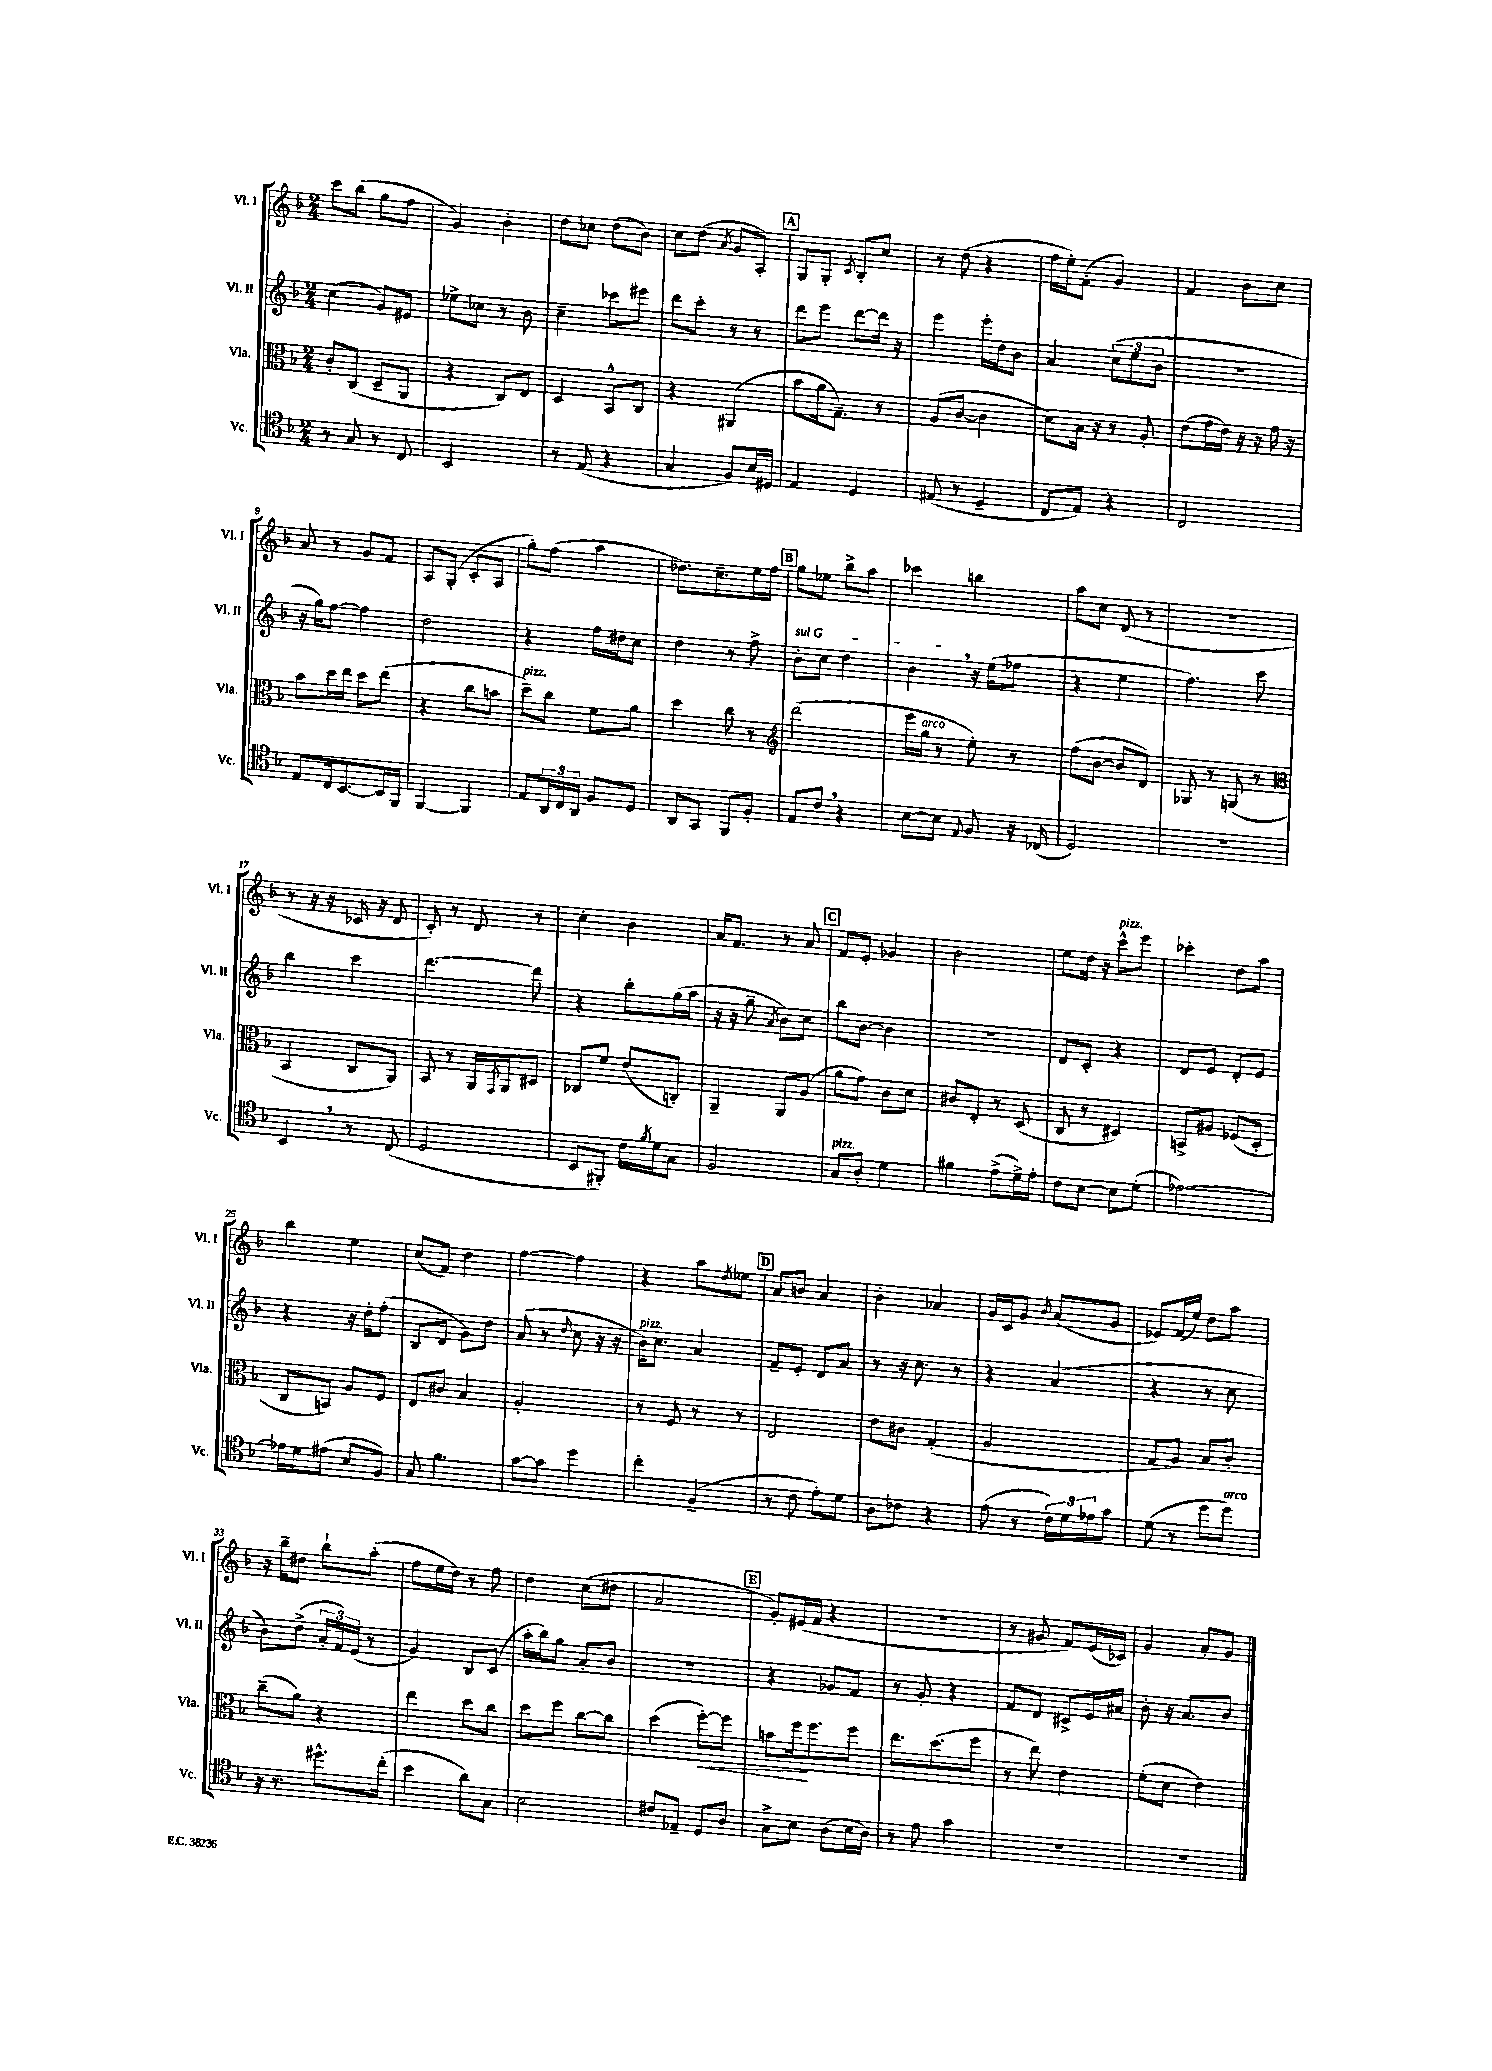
<<
\new StaffGroup <<
\new Staff = "s0" \with { instrumentName = "Vl. I" shortInstrumentName = "Vl. I" } {
    \clef treble \key f \major \numericTimeSignature \time 2/4
    c'''8 bes''8( g''8 f''8 |
    g'4) bes'4-. |
    d''8 ces''8 d''8( bes'8) |
    c''8 d''8( \acciaccatura { a'8 } g'8 a8-.) |
    \mark \markup { \box "A" } g8 g8-. \acciaccatura { c'8 } bes8-. c''8 |
    r8 d''8( r4 |
    f''16 e''16-.) f'8-.( g'4) |
    f'4 bes'8 c''8 |
    a'8 r8 g'8 f'8 |
    a8 g8-.( c'8-. a8 |
    g''8-.) f''8( a''4 |
    des''8.) c''8.-- e''16 f''16 |
    \mark \markup { \box "B" } g''8 ees''8 bes''8-> a''8 |
    ces'''4 b''4 |
    a''8 c''8 d'8( r8 |
    r2 |
    r8 r16 r16 ces'16 r16 d'8 |
    c'8-.) r8 d'8 r8 |
    c''4-. bes'4 |
    a'16 f'8. r8 a'8 |
    \mark \markup { \box "C" } f'8 e'8-. ges'4 |
    bes'2 |
    e''8 d''16 r16 c'''8-^^\markup { \italic "pizz." } e'''8 |
    ces'''4-. d''8 a''8 |
    bes''4 e''4 |
    c''8( f'8) d''4 |
    f''4~ f''4 |
    r4 a''8 \acciaccatura { d''8 } ees''8 |
    \mark \markup { \box "D" } a'8 b'8 a'4 |
    bes'4-. aes'4 |
    g'16 c'16 g'8 \acciaccatura { bes'8 } a'8( g'8 |
    ees'8) f'16( e''16) d''8 a''8 |
    r16 bes''16-- dis''8 bes''8-! a''8-.( |
    f''8 e''16 d''16) r8 f''8 |
    d''4 c''8( dis''8 |
    a'2 |
    \mark \markup { \box "E" } g'8-.) eis'16( f'16 r4 |
    R2 |
    r8 gis'8 f'8) e'16( ces'16) |
    g'4 a'8-. g'8 \bar "|." |
}
\new Staff = "s1" \with { instrumentName = "Vl. II" shortInstrumentName = "Vl. II" } {
    \clef treble \key f \major \numericTimeSignature \time 2/4
    c''4( g'8) eis'8 |
    ees''8-> ces''8 r8 bes'8 |
    c''4-- ces'''8 eis'''8 |
    d'''8 c'''8-. r8 r8 |
    \mark \markup { \box "A" } d'''8 e'''8 d'''8~ d'''16 r16 |
    e'''4 e'''16-. d''16 bes'8 |
    a'4 \tuplet 3/2 { c''8( e''8 bes'8 } |
    r2 |
    r16 g''16) f''8~ f''4 |
    d''2 |
    r4 f''16 dis''16 c''8 |
    d''4 r8 f''8-> |
    \mark \markup { \box "B" } \once \override TextSpanner.bound-details.left.text = \markup { \italic "sul G" } bes'8-.\startTextSpan c''8 d''4 |
    bes'4\stopTextSpan \breathe r16 e''16( fes''8 |
    r4 e''4 |
    f''4.) c'''8 |
    bes''4 c'''4 |
    d'''4.~ d'''8 |
    r4 bes''8-. g''16( a''16 |
    r16 r16 g''8-- \acciaccatura { a'8 } bes'8) c''8 |
    \mark \markup { \box "C" } bes''8 bes'8~ bes'4 |
    r2 |
    d'8 c'8-. r4 |
    d'8 e'8 d'8-. e'8 |
    r4 r16 d''16-. f''8-.( |
    bes8 d'8 g'8) d''8 |
    a'8( r8 \grace { d''16 } c''8 r16 r16 |
    bes'16^\markup { \italic "pizz." }) c''8. a'4 |
    \mark \markup { \box "D" } f'8-- e'8-. d'8 a'8 |
    r8 r16 c''8. r8 |
    r4 a'4( |
    r4 r8 c''8 |
    bes'8) d''8->( \tuplet 3/2 { a'16-. f'16) e'16( } r8 |
    g'4) bes8 c'8( |
    a''16-. bes''16) g''8 a'8-. bes'8 |
    R2 |
    \mark \markup { \box "E" } r4 ges'8 f'8 |
    r8 g'8-. r4 |
    f'8 d'8 cis'8-> e'16 ais'16 |
    bes'8-. r16 a'8. bes'8 \bar "|." |
}
\new Staff = "s2" \with { instrumentName = "Vla." shortInstrumentName = "Vla." } {
    \clef alto \key f \major \numericTimeSignature \time 2/4
    c'8-. c8( d8-- a,8 |
    r4 c8) e8 |
    d4 bes,8-^ c8 |
    r4 ais,4( |
    \mark \markup { \box "A" } bes'8 a'16 g8.--) r8 |
    a8( c'8~ c'4 |
    d'8) bes16 r16 r8 a8-. |
    e'8( g'16 e'16) r16 r16 g'16 r16 |
    bes'8 d''16 e''16 d''8 e''8( |
    r4 c''8 b'8 |
    d''8--^\markup { \italic "pizz." }) c''8 f'8 a'8 |
    d''4 c''8 r8 |
    \mark \markup { \box "B" } \clef treble d'''2( |
    e'''16 g''16^\markup { \italic "arco" } r8 e''8-.) r8 |
    f''8( bes'8~ bes'8 d'8) |
    ges8 r8 g8( r8 |
    \clef alto bes,4 c8 a,8) |
    bes,8 r8 a,16 \acciaccatura { g,8 } a,16 dis8 |
    ces8 f'8 e'8( c8-.) |
    a,4-- a,8 a8( |
    \mark \markup { \box "C" } a'8 g'8) c'8 d'8 |
    cis'8 e8-. r8 d8( |
    c8 r8 dis4) |
    b,8-> ais8 fes8( d8-. |
    c8 b,8) a8 f8 |
    e8 cis'8 bes4 |
    a2-. |
    r8 f8 r8 r8 |
    \mark \markup { \box "D" } e2 |
    e'8 cis'8 g4-.( |
    a2 |
    g8 a8) bes8 c'8-. |
    c''8--( a'8) r4 |
    e''4 d''8 c''8 |
    d''8 f''8 c''8~ c''8 |
    d''4( f''8~-.\<) f''8 |
    \mark \markup { \box "E" } b'8 f''16\! f''8. f''8 |
    e''8. d''8.( f''8 |
    r8 e''8) e'4 |
    f'8-.( d'8 e'4) \bar "|." |
}
\new Staff = "s3" \with { instrumentName = "Vc." shortInstrumentName = "Vc." } {
    \clef tenor \key f \major \numericTimeSignature \time 2/4
    r8 g8 r8 c8 |
    bes,2 |
    r8 e8( r4 |
    g4 f8) bes16 dis16 |
    \mark \markup { \box "A" } e4 d4 |
    eis8( r8 d4-- |
    c8 e8) r4 |
    c2 |
    e8 c16 bes,8.~ bes,16 f,16 |
    f,4~ f,4 |
    e8 \tuplet 3/2 { a,16 c16 a,16 } f8 d8 |
    a,8 g,8 f,8 f8-. |
    \mark \markup { \box "B" } e8 c'8 \breathe r4 |
    bes8~ bes8 \appoggiatura { e8 } f8 r16 ces16( |
    d2) |
    R2 |
    bes,4 \breathe r8 c8( |
    d2 |
    bes,8 fis,8-.) c'16 \acciaccatura { f'8 } d'16 g8 |
    f2 |
    \mark \markup { \box "C" } g8^\markup { \italic "pizz." } a8-. d'4 |
    fis'4 e'8->( d'16->) e'16-. |
    c'8 bes8~ bes8 d'8-.( |
    ees'2~) |
    ees'16 d'16 eis'8( bes8 f8) |
    g8 f'4. |
    g'8~ g'8 d''4 |
    c''4-. f4--( |
    \mark \markup { \box "D" } r8 c'8 e'8-.) d'8 |
    a8 ces'8 r4 |
    e'8( r8 \tuplet 3/2 { c'16) d'16 ees'16 } g'8 |
    d'8( r8 d''8 d''8^\markup { \italic "arco" }) |
    r16 r8. dis''8.-^ c''16-.( |
    bes'4 a'8) g8 |
    bes2 |
    cis'8 ees8-- d8 a8 |
    \mark \markup { \box "E" } g8-> bes8 a8( bes16 a16) |
    r8 e'8 g'4 |
    R2 |
    R2 \bar "|." |
}
>>
>>
